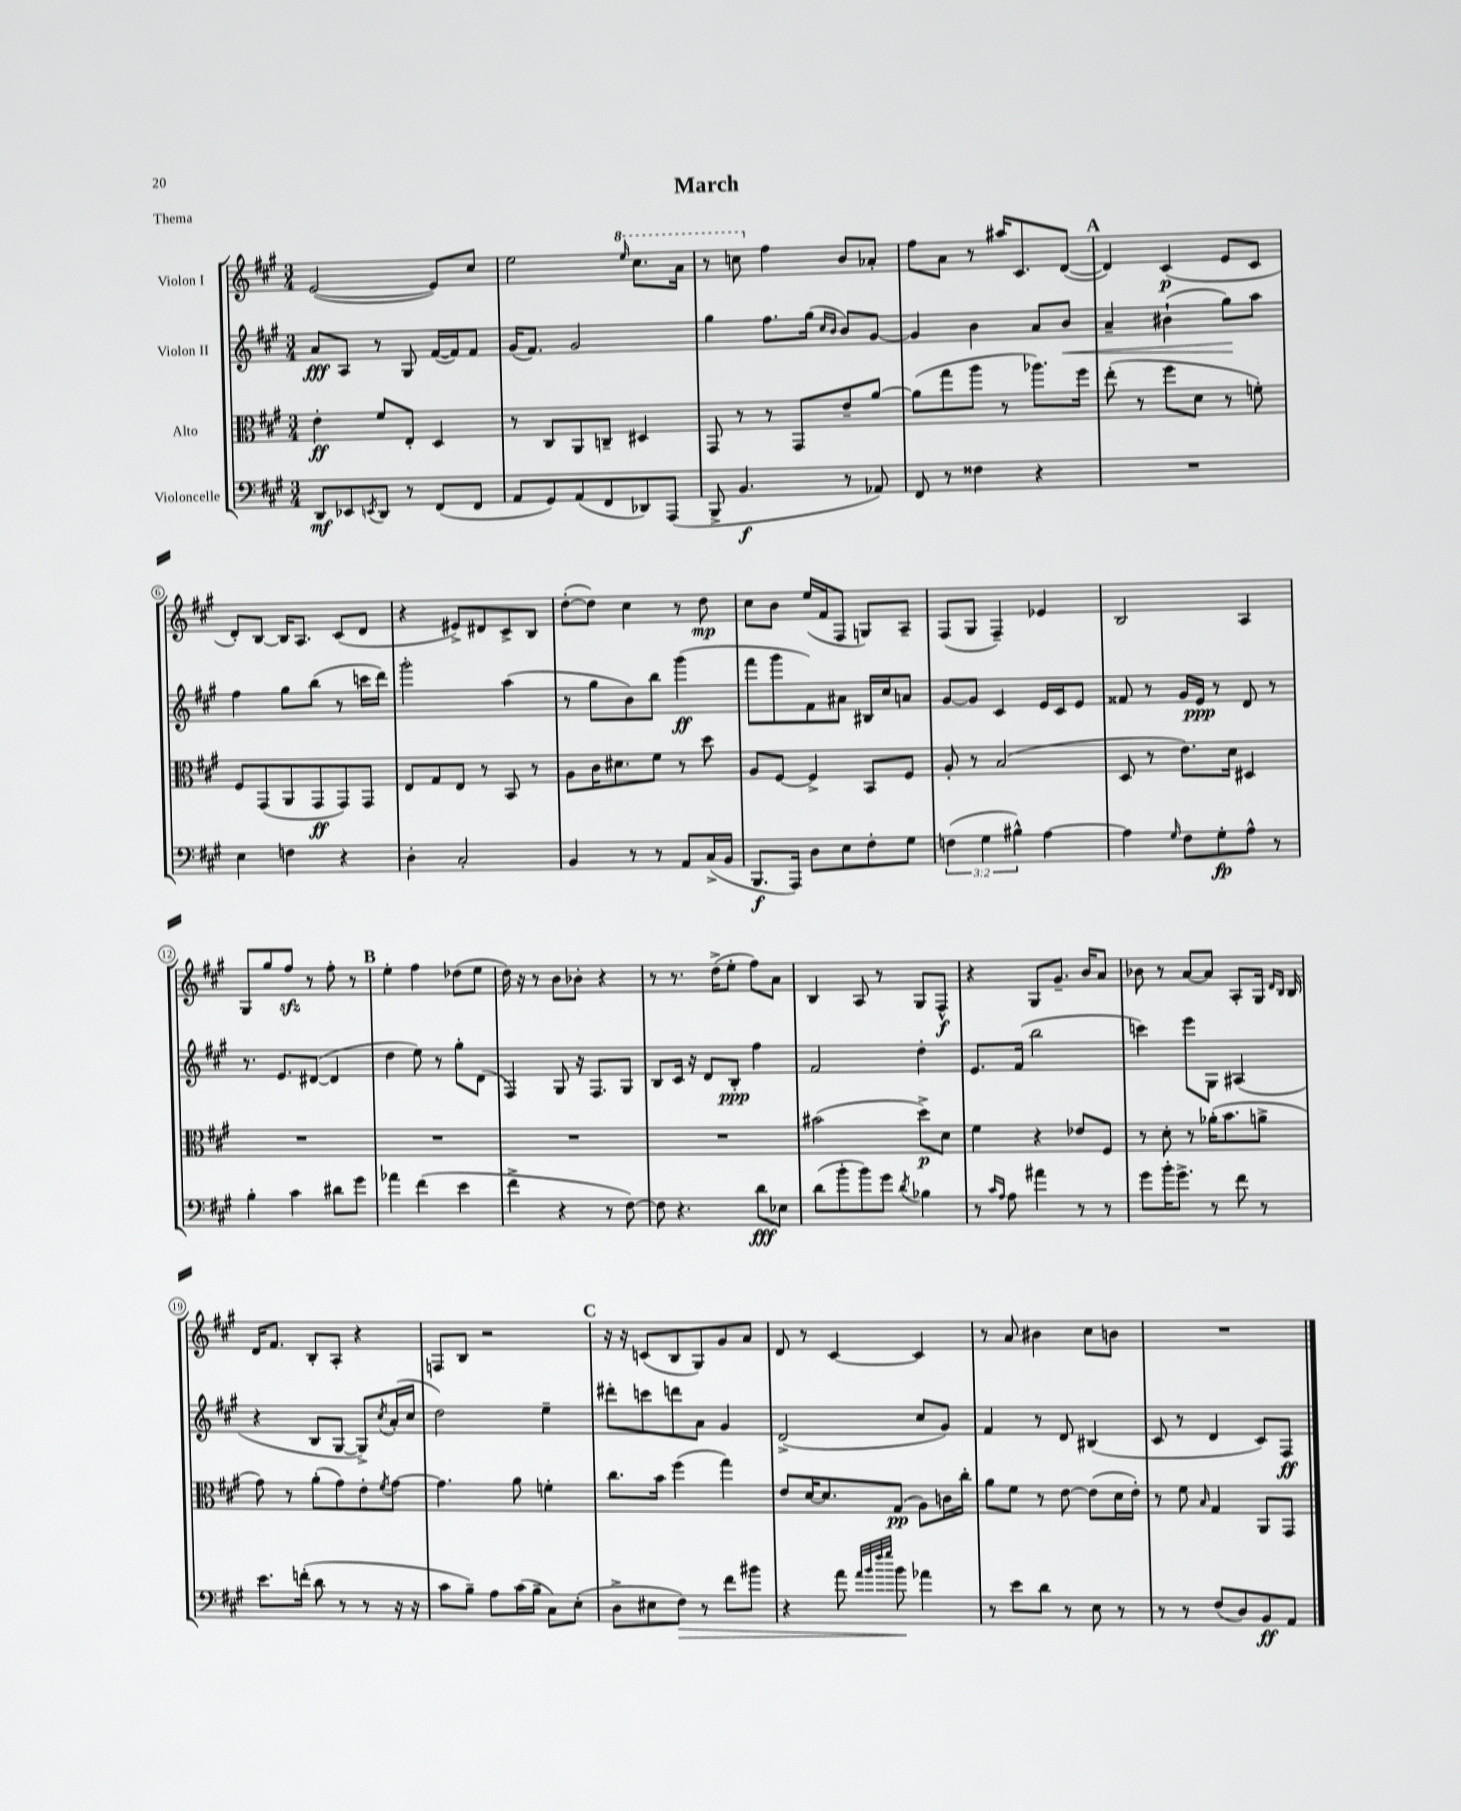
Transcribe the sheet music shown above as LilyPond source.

\header { title = "March" piece = "Thema" }
<<
\new StaffGroup <<
\new Staff = "s0" \with { instrumentName = "Violon I" } {
    \clef treble \key a \major \numericTimeSignature \time 3/4
    e'2~( e'8) cis''8 |
    e''2 \ottava #1 \grace { e'''16 } cis'''8. a''16 |
    r8 c'''8 \ottava #0 fis''4 b'8 aes'8-. |
    fis''8 a'8 r8 ais''16 cis'8. d'8~( |
    \mark \markup { \bold "A" } d'4) cis'4\p( e'8 cis'8 |
    d'8-.) b8~ b16 a8. cis'8( d'8 |
    r4 eis'8->) dis'8 cis'8-> b8 |
    d''8~-.( d''8) cis''4 r8 d''8\mp |
    cis''8 b'8 e''16( fis'16 fis8 g8) a8-- |
    fis8( gis8 fis4--) ees'4 |
    b2 a4 |
    gis8 gis''8 fis''8\sfz r8 fis''8-. r8 |
    \mark \markup { \bold "B" } e''4-. fis''4 des''8( e''8 |
    d''16) r16 r8 b'8 bes'8-. r4 |
    r8 r8. d''16->( e''8-. fis''8) a'8 |
    b4 a8 r8 gis8 fis8-^\f |
    r4 gis8 gis'8.-- b'16 a'8 |
    bes'8 r8 a'8~ a'8 a8-. gis16 \grace { d'16 b16 } b16 |
    d'16 fis'8. b8-. a8-. r4 |
    f8 b8 r2 |
    \mark \markup { \bold "C" } r16 r16 c'8( b8 gis8) gis'8 a'8 |
    d'8 r8 cis'4~ cis'4 |
    r8 a'8 bis'4 cis''8 b'8 |
    R2. \bar "|." |
}
\new Staff = "s1" \with { instrumentName = "Violon II" } {
    \clef treble \key a \major \numericTimeSignature \time 3/4
    a'8\fff a8 r8 gis8 fis'16~( fis'16) fis'8 |
    gis'16( fis'8.) gis'2 |
    gis''4 fis''8. gis''16( \grace { cis''16 b'16 } b'8) gis'8~ |
    gis'4 b'4 a'8 b'8\< |
    \mark \markup { \bold "A" } a'4-- bis'4-!( gis''8\!) a''8 |
    fis''4 gis''8 b''8( r8 c'''16 d'''16) |
    gis'''2-. a''4( |
    r8 gis''8 b'8) b''8 gis'''4\ff( |
    fis'''8 gis'''8 fis'8) ais'8 bis16 cis''16 a'8 |
    gis'8~ gis'8 cis'4 e'16 cis'16 e'8 |
    fisis'8 r8 gis'16 e'16\ppp r8 d'8 r8 |
    r8. e'8. dis'8~( dis'4 |
    \mark \markup { \bold "B" } d''4 e''8) r8 gis''8-. d'8( |
    fis4) gis8 r16 fis8. gis8 |
    b8 cis'16 r16 d'8 b8-.\ppp fis''4 |
    fis'2 d''4-. |
    e'8. fis'16( b''2 |
    c'''4) e'''8 gis8 ais4( |
    r4 b8 gis8~ gis8->) \acciaccatura { cis''8 } a'16-.( cis''16 |
    d''2) e''4-- |
    \mark \markup { \bold "C" } dis'''8-. c'''8 d'''8 a'8 gis'4 |
    d'2->( cis''8 gis'8) |
    fis'4 r8 d'8 bis4( |
    cis'8 r8 d'4 cis'8) fis8\ff \bar "|." |
}
\new Staff = "s2" \with { instrumentName = "Alto" } {
    \clef alto \key a \major \numericTimeSignature \time 3/4
    e'4-.\ff fis'8 e8-. d4 |
    r8 cis8 a,8 c8-- dis4 |
    gis,8 r8 r8 gis,8 e'8-- a'8~ |
    a'8( gis''8 a''8 r8 aes''8.) fis''16 |
    \mark \markup { \bold "A" } e''8-.( r8 fis''8 d'8 r8 f'8-.) |
    fis8 gis,8( a,8 gis,8\ff gis,8) gis,8 |
    e8 gis8 e8 r8 b,8 r8 |
    a8 cis'16 dis'8. fis'8 r8 d''8 |
    a8 fis8~ fis4-> b,8 fis8 |
    a8-. r8 b2( |
    d8 r8 e'8.) d'16 dis4 |
    R2. |
    \mark \markup { \bold "B" } R2. |
    R2. |
    R2. |
    bis'2( d''8->\p) d'8 |
    fis'4 r4 ees'8 fis8 |
    r8 d'8-. r8 aes'16-.( b'8. a'8-> |
    gis'8) r8 a'8-.( gis'8) e'8-. \acciaccatura { fis'8 } gis'8~ |
    gis'4. a'8 f'4-. |
    \mark \markup { \bold "C" } cis''8. b'16 fis''4( gis''4) |
    e'8 d'16~ d'8. gis8\pp( a8) c'16 cis''16-. |
    a'8 fis'8 r8 e'8~ e'8( d'16 e'16-.) |
    r8 fis'8 \grace { b16 } gis4 a,8 gis,8 \bar "|." |
}
\new Staff = "s3" \with { instrumentName = "Violoncelle" } {
    \clef bass \key a \major \numericTimeSignature \time 3/4 \override Staff.TupletNumber.text = #tuplet-number::calc-fraction-text
    d,8\mf ees,8 \acciaccatura { e,8 } d,8 r8 fis,8( fis,8 |
    a,8 gis,8) a,8( fis,8 des,8) a,,8( |
    b,,8-> b,4.\f r8 aes,8) |
    fis,8 r8 fisis4 r4 |
    \mark \markup { \bold "A" } R2. |
    e4 f4 r4 |
    d4-. cis2-. |
    b,4 r8 r8 a,8 cis16->( b,16 |
    b,,8.\f a,,16) d8 e8 fis8-. gis8 |
    \tuplet 3/2 { f4( gis4 bis4-^) } a4~ |
    a4 \grace { gis16 } fis8 gis8-.\fp a8-^ r8 |
    b4-. cis'4 dis'8 gis'8 |
    \mark \markup { \bold "B" } aes'4 fis'4( e'4 |
    fis'4-> r4 r8 fis8~) |
    fis8 r4. d'8\fff ees8 |
    d'8( b'8-. b'8) gis'8 \acciaccatura { d'8 } bes4 |
    r8 \grace { cis'16 a16 } a8 ais'4 r8 r8 |
    gis'8 b'16-. gis'8.-> r8 fis'8 r8 |
    e'8. f'16-.( d'8 r8 r8 r16 r16 |
    cis'8 b8--) a8 cis'16( b16-- cis8) e8-.( |
    \mark \markup { \bold "C" } d8-> eis8 fis8\>) r8 fis'8 bis'8 |
    r4 a'8 \grace { a'32 b'32 fis''32 gis''32 } b'8\! aes'4 |
    r8 e'8 d'8 r8 e8 r8 |
    r8 r8 fis8( d8) b,8\ff a,8 \bar "|." |
}
>>
>>
\layout { \context { \Score \override BarNumber.stencil = #(make-stencil-circler 0.1 0.3 ly:text-interface::print) } }
